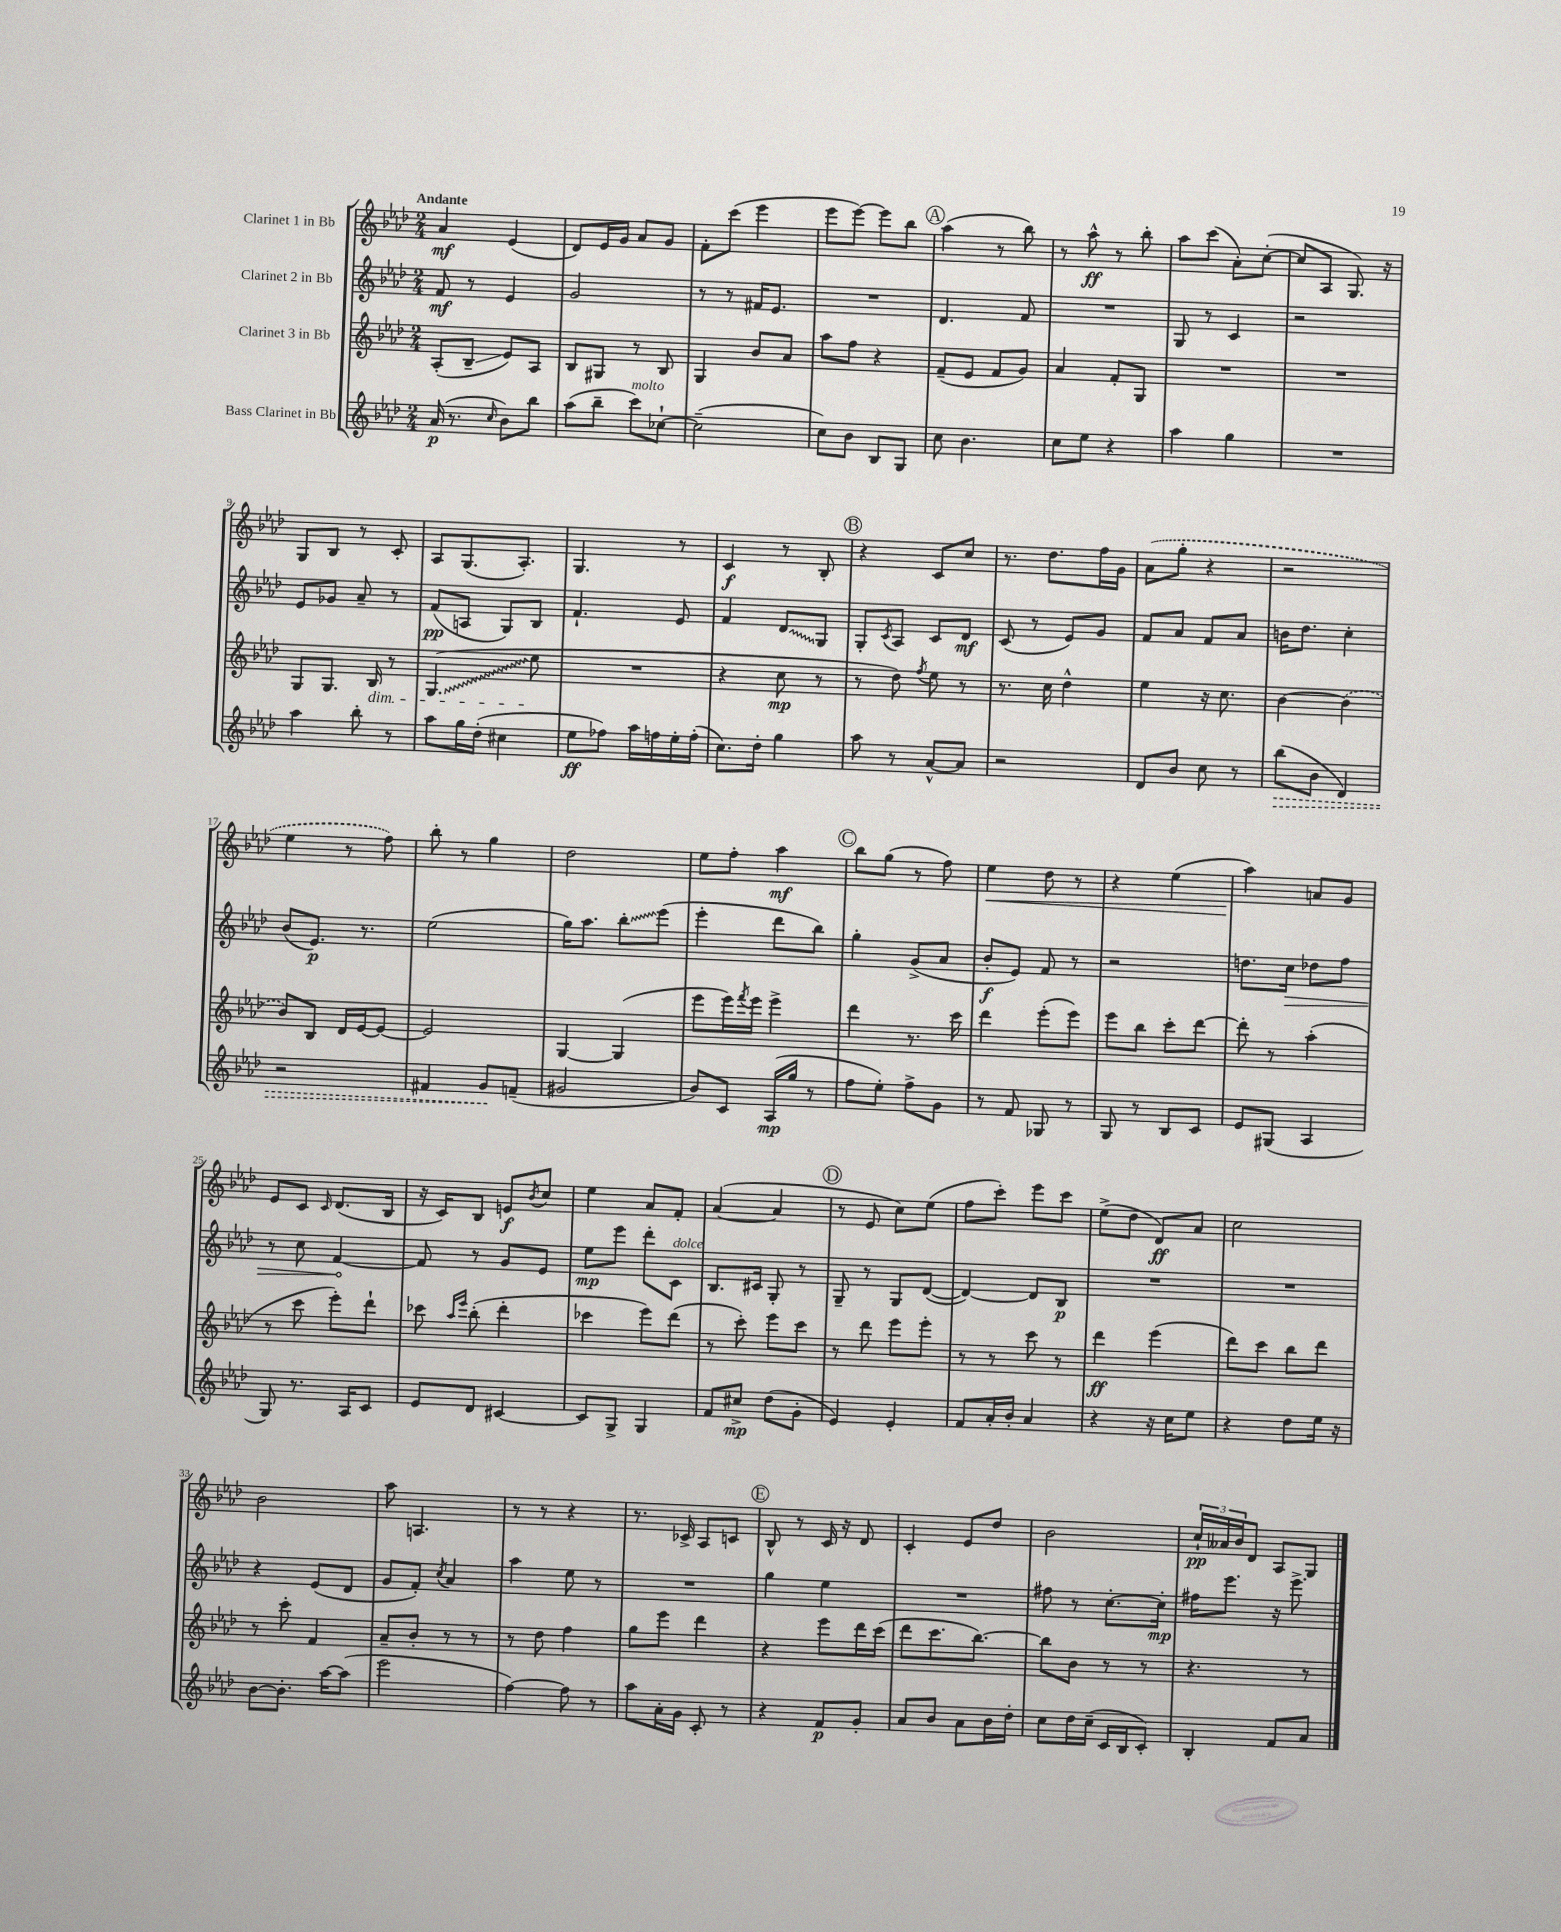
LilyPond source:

<<
\new StaffGroup <<
\new Staff = "s0" \with { instrumentName = "Clarinet 1 in Bb" } {
    \clef treble \key aes \major \numericTimeSignature \time 2/4 \tempo "Andante"
    aes'4\mf ees'4( |
    des'8) ees'16 g'16 aes'8 g'8 |
    f'8-. c'''8( ees'''4 |
    ees'''8 ees'''8~) ees'''8 bes''8 |
    \mark \markup { \circle "A" } aes''4( r8 bes''8) |
    r8 aes''8-^\ff r8 bes''8-. |
    aes''8 c'''8( aes'8-.) c''8~-.( |
    c''8 aes8 g8.) r16 |
    g8 bes8 r8 c'8-. |
    aes8 g8.( aes8.-.) |
    g4. r8 |
    c'4\f r8 bes8-. |
    \mark \markup { \circle "B" } r4 c'8 c''8 |
    r8. des''8. f''16 g'16 |
    \once \slurDashed aes'8( g''8-. r4 |
    r2 |
    ees''4 r8 f''8) |
    bes''8-. r8 g''4 |
    des''2 |
    ees''8 f''8-. aes''4\mf |
    \mark \markup { \circle "C" } bes''8 g''8( r8 f''8) |
    ees''4\< des''8 r8 |
    r4 ees''4( |
    aes''4\!) a'8 g'8 |
    ees'8 c'8 \grace { c'16 } des'8.( bes16 |
    r16 c'16) bes8 e'8\f \acciaccatura { bes'8 } c''8 |
    ees''4 aes'8 f'8-. |
    aes'4~( aes'4 |
    \mark \markup { \circle "D" } r8 ees'8 c''8) ees''8( |
    f''8 c'''8-.) ees'''8 c'''8 |
    ees''8->( des''8 des'8\ff) aes'8 |
    c''2 |
    bes'2 |
    aes''8 a4. |
    r8 r8 r4 |
    r8. ces'16-> aes8 c'8 |
    \mark \markup { \circle "E" } bes8-^ r8 c'16 r16 des'8 |
    c'4-. ees'8 des''8 |
    bes'2 |
    \tuplet 3/2 { c''16-!\pp aeses'16 bes'16 } des'8 aes8 g8 \bar "|." |
}
\new Staff = "s1" \with { instrumentName = "Clarinet 2 in Bb" } {
    \clef treble \key aes \major \numericTimeSignature \time 2/4
    f'8\mf r8 ees'4 |
    g'2 |
    r8 r8 fis'16 ees'8. |
    R2 |
    \mark \markup { \circle "A" } des'4. f'8 |
    R2 |
    g8 r8 c'4 |
    r2 |
    ees'8 ges'8 aes'8-- r8 |
    f'8\pp( a8 g8) bes8 |
    f'4.-! ees'8 |
    f'4 \once \override Glissando.style = #'zigzag des'8\glissando g8 |
    \mark \markup { \circle "B" } g8-. \acciaccatura { c'8 } aes8 c'8 des'8\mf |
    c'8( r8 ees'8) g'8 |
    f'8 aes'8 f'8 aes'8 |
    b'16 des''8. c''4-. |
    bes'8( ees'8.\p) r8. |
    ees''2( |
    g''16) aes''8. \once \override Glissando.style = #'zigzag bes''8-.\glissando ees'''8( |
    ees'''4-. des'''8 bes''8) |
    \mark \markup { \circle "C" } g''4-. g'8->( aes'8 |
    bes'8-.\f ees'8) f'8 r8 |
    r2 |
    d''8. \once \override Hairpin.circled-tip = ##t c''16\> des''8 f''8 |
    r8 c''8 f'4~\! |
    f'8 r8 g'8 ees'8 |
    ees''8\mp ees'''8 des'''8-. c'8^\markup { \italic "dolce" } |
    bes8. cis'16 g8-. r8 |
    \mark \markup { \circle "D" } g8-- r8 g8 des'8~( |
    des'4~) des'8 bes8\p |
    R2 |
    R2 |
    r4 ees'8( des'8 |
    g'8 f'8-.) \acciaccatura { c''8 } aes'4 |
    aes''4 ees''8 r8 |
    R2 |
    \mark \markup { \circle "E" } g''4 ees''4 |
    R2 |
    fis''8 r8 c''8.~-. c''16-.\mp |
    fis''16 ees'''8. r16 ees'''8.-> \bar "|." |
}
\new Staff = "s2" \with { instrumentName = "Clarinet 3 in Bb" } {
    \clef treble \key aes \major \numericTimeSignature \time 2/4
    aes8-.( bes8--\glissando ees'8) aes8 |
    bes8 gis8 r8 bes8 |
    g4 bes'8 aes'8 |
    aes''8 f''8 r4 |
    \mark \markup { \circle "A" } f'8--( ees'8 f'8 g'8) |
    aes'4 f'8-. g8 |
    R2 |
    R2 |
    g8 g8. bes16\dim r8 |
    \once \override Glissando.style = #'zigzag g4.\glissando( ees''8\! |
    R2 |
    r4 c''8\mp r8 |
    \mark \markup { \circle "B" } r8 des''8) \acciaccatura { f''8 } ees''8 r8 |
    r8. c''16 des''4-^ |
    ees''4 r16 c''8. |
    bes'4~ \once \slurDashed bes'4( |
    bes'8) bes8 des'16 ees'16~ ees'8~ |
    ees'2 |
    g4~ g4( |
    ees'''8 ees'''16) \acciaccatura { f'''8 } ees'''16 ees'''4-> |
    \mark \markup { \circle "C" } des'''4 r8. c'''16 |
    des'''4 ees'''8-.( ees'''8) |
    ees'''8 bes''8 c'''8-. des'''8~ |
    des'''8-. r8 aes''4-.( |
    r8 c'''8 ees'''8-.) des'''8-! |
    ces'''8 \grace { aes''16 ees'''16 } bes''8-.( des'''4-. |
    ces'''4 ees'''8) des'''8( |
    r8 c'''8-.) ees'''8 c'''8 |
    \mark \markup { \circle "D" } r8 des'''8 ees'''8 ees'''8-. |
    r8 r8 c'''8 r8 |
    des'''4\ff ees'''4( |
    des'''8) c'''8 bes''8 des'''8 |
    r8 c'''8-. f'4 |
    aes'8-- bes'8-. r8 r8 |
    r8 des''8 f''4 |
    g''8 ees'''8 des'''4 |
    \mark \markup { \circle "E" } r4 ees'''8 des'''16 c'''16( |
    des'''8 c'''8. bes''8.~) |
    bes''8 bes'8 r8 r8 |
    r4. r8 \bar "|." |
}
\new Staff = "s3" \with { instrumentName = "Bass Clarinet in Bb" } {
    \clef treble \key aes \major \numericTimeSignature \time 2/4
    aes'16\p( r8. \grace { c''16 } bes'8) bes''8 |
    aes''8( bes''8-- c'''8^\markup { \italic "molto" }) ces''8~-! |
    ces''2--( |
    c''8) bes'8 bes8 g8 |
    \mark \markup { \circle "A" } c''8 bes'4. |
    c''8 ees''8 r4 |
    aes''4 g''4 |
    R2 |
    aes''4 bes''8-. r8 |
    aes''8 g''16 des''16-.( cis''4 |
    ees''8\ff fes''8) aes''16 f''16 ees''16-. f''16-.( |
    c''8.) des''16-. g''4 |
    \mark \markup { \circle "B" } aes''8 r8 aes'8~-^ aes'8 |
    r2 |
    des'8 bes'8 c''8 r8 |
    \once \override Hairpin.style = #'dashed-line bes''8\>( bes'8 des'4) |
    r2 |
    fis'4 g'8\! f'8--( |
    gis'2 |
    bes'8) c'8 aes16\mp( g''16 r8 |
    \mark \markup { \circle "C" } f''8 ees''8-.) f''8-> g'8 |
    r8 f'8 ges8 r8 |
    g8 r8 bes8 c'8 |
    ees'8 gis8( aes4 |
    g8) r8. aes16 c'8 |
    ees'8 des'8 cis'4~ |
    cis'8 g8-> g4 |
    f'8 cis''8->\mp des''8( g'8-. |
    \mark \markup { \circle "D" } ees'4) ees'4-. |
    f'8 aes'16-. bes'16-. aes'4 |
    r4 r16 c''16 ees''8 |
    r4 des''8 ees''16 r16 |
    bes'8~ bes'8.-. aes''16~ aes''8( |
    ees'''2 |
    f''4~) f''8 r8 |
    aes''8 aes'16-. g'16 c'8-. r8 |
    \mark \markup { \circle "E" } r4 f'8\p g'8-. |
    aes'8 bes'8 aes'8 bes'16 des''16-. |
    c''8 des''16 c''16--( c'16 bes16 c'8-.) |
    bes4-. f'8 aes'8 \bar "|." |
}
>>
>>
